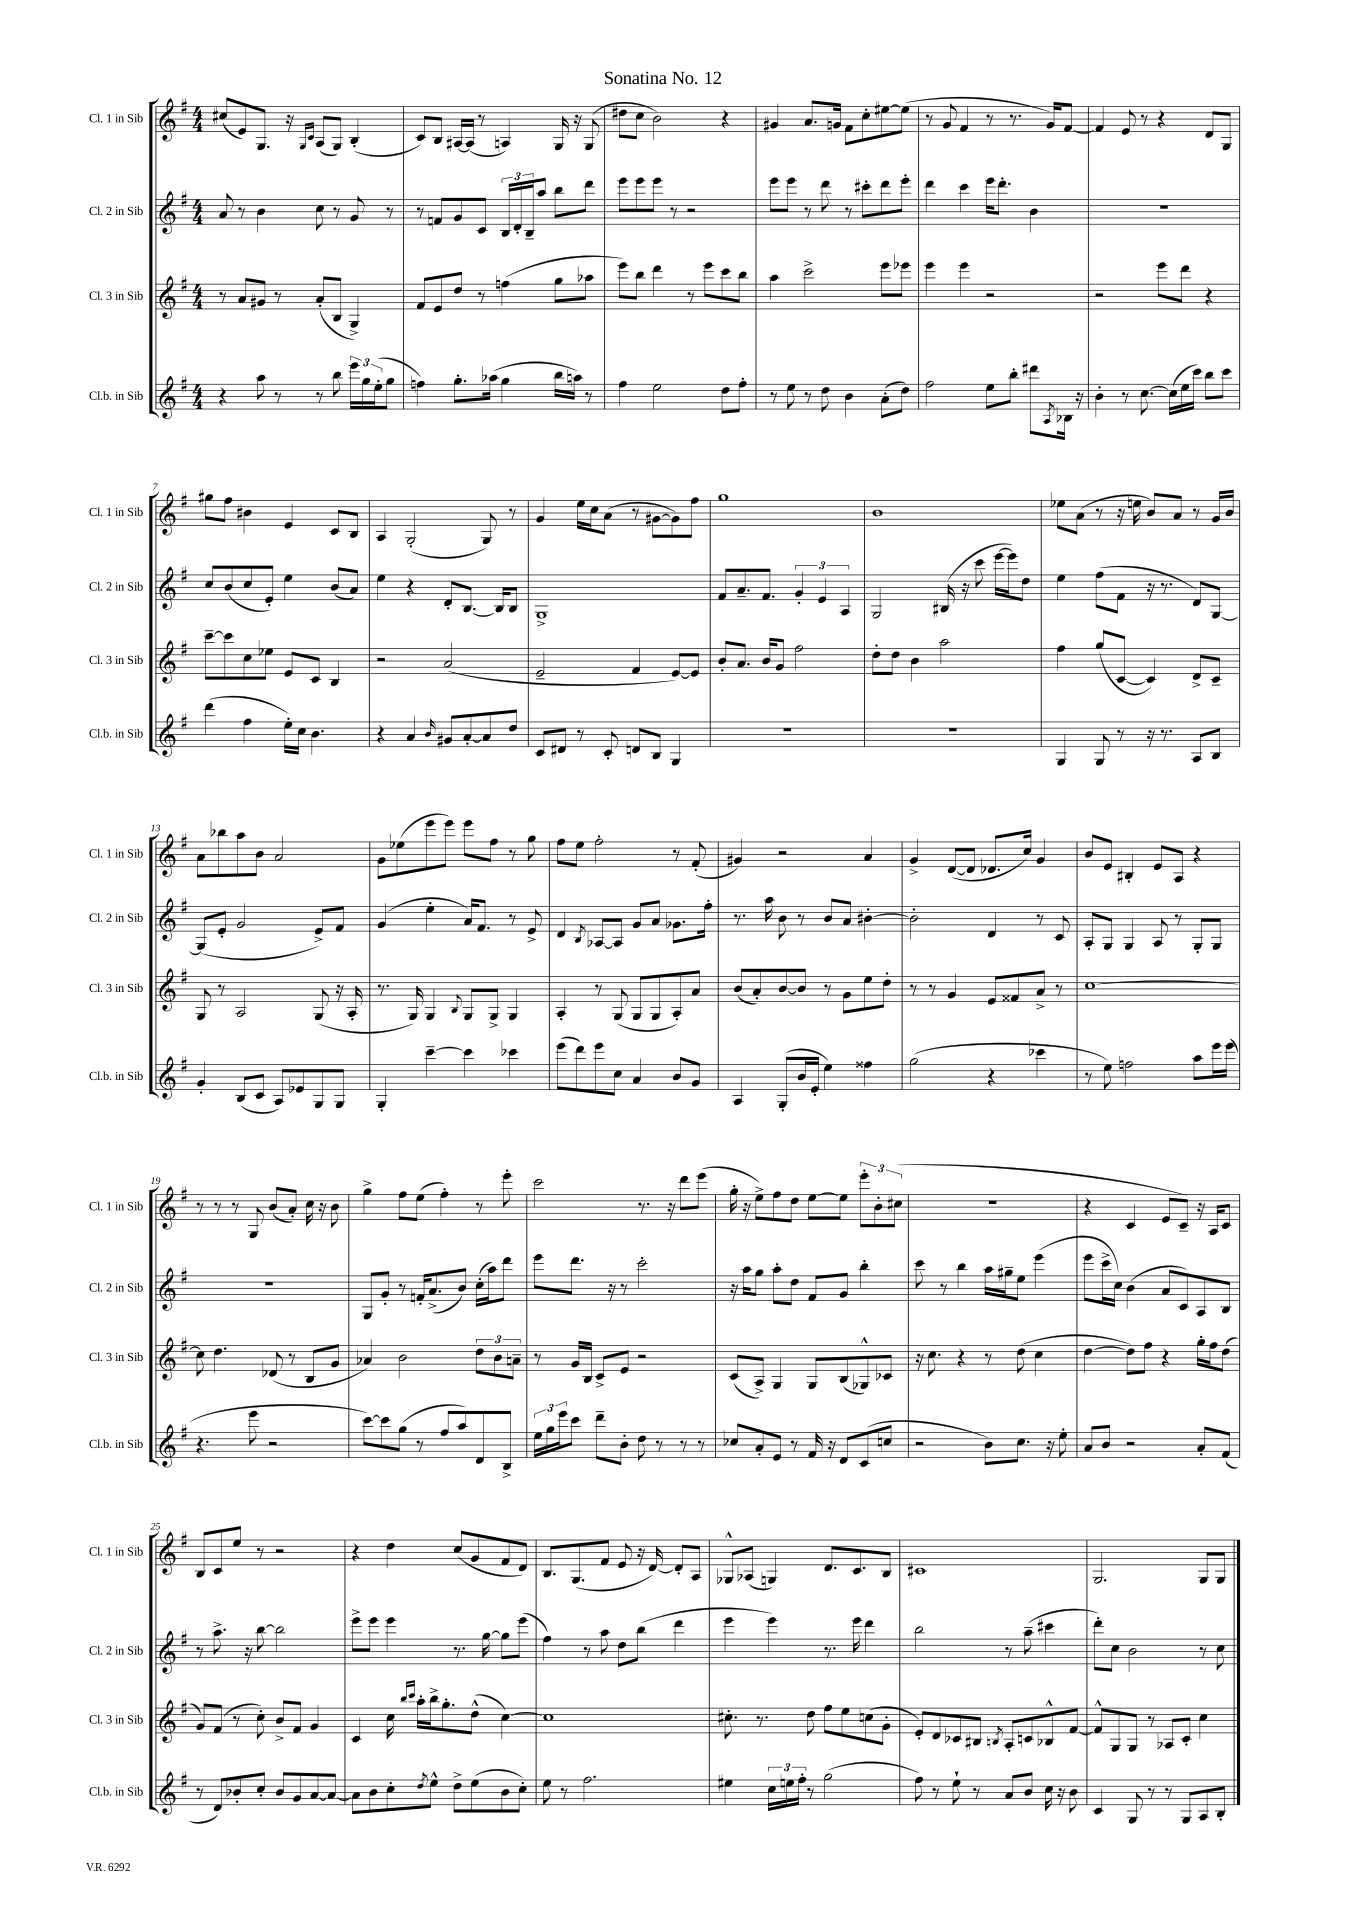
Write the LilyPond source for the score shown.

\header { title = "Sonatina No. 12" }
<<
\new StaffGroup <<
\new Staff = "s0" \with { instrumentName = "Cl. 1 in Sib" shortInstrumentName = "Cl. 1 in Sib" } {
    \clef treble \key g \major \numericTimeSignature \time 4/4
    cis''8( e'8) g8. r16 \grace { g16 c'16 } a8( g8) b4-.( |
    c'8) b8 ais16~ ais16( r8 a4) g16 r16 g8( |
    dis''8 c''8 b'2) r4 |
    gis'4 a'8. g'16 fis'8 c''8-. eis''8~ eis''8( |
    r8 g'8 fis'4 r8 r8. g'16) fis'8~ |
    fis'4 e'8 r8 r4 d'8 g8 |
    gis''8 fis''8 bis'4 e'4 c'8 b8 |
    a4 g2-.( g8) r8 |
    g'4 e''16 c''16 a'8( r8 gis'8~ gis'8) fis''8 |
    g''1 |
    b'1 |
    ees''8 a'8( r8 r16 e''16 b'8) a'8 r8 g'16 b'16 |
    a'8 bes''8 a''8 b'8 a'2 |
    g'8 ees''8( e'''8 e'''8) e'''8 fis''8 r8 g''8 |
    fis''8 e''8 fis''2-. r8 fis'8-.( |
    gis'4) r2 a'4 |
    g'4-> d'8~( d'8 des'8. c''16) g'4 |
    b'8 e'8 bis4-. e'8 a8 r4 |
    r8 r8 r8 g8 b'8( a'8-.) c''16 r16 b'8 |
    g''4-> fis''8 e''8( fis''4-.) r8 e'''8-. |
    c'''2 r8. r16 d'''8 e'''8( |
    g''16-. r16 e''8->) fis''8 d''8 e''8~ e''8 \tuplet 3/2 { e'''8-. b'8-. cis''8( } |
    R1 |
    r4 c'4 e'8 c'8--) r16 a16 c'8 |
    b8 c'8 e''8 r8 r2 |
    r4 d''4 c''8( g'8 fis'8 d'8) |
    b8. g8.( fis'8 e'8 r16 d'16~) d'8-. a8 |
    ges8-^ aes8( g4) d'8. c'8. b8 |
    cis'1 |
    g2. g8 g8 \bar "|." |
}
\new Staff = "s1" \with { instrumentName = "Cl. 2 in Sib" shortInstrumentName = "Cl. 2 in Sib" } {
    \clef treble \key g \major \numericTimeSignature \time 4/4
    a'8 r8 b'4 c''8 r8 g'8 r8 |
    r8 f'8 g'8 c'8 \tuplet 3/2 { b16 d'16-. b16-- } a''8 b''8 d'''8 |
    e'''8 e'''8 e'''8 r8 r2 |
    e'''8 e'''8 r8 d'''8 r8 cis'''8-. d'''8 e'''8-. |
    d'''4 c'''4 e'''16 d'''8.-. b'4 |
    R1 |
    c''8 b'8( c''8 e'8-.) e''4 b'8( a'8) |
    e''4 r4 d'8-. b8.~ b16 b8 |
    g1-> |
    fis'8 a'8.-- fis'8. \tuplet 3/2 { g'4-. e'4 a4 } |
    g2 bis16( r16 c'''8 e'''16~ e'''16) d''8 |
    e''4 fis''8( fis'8 r16 r8. d'8) g8~ |
    g8( e'8-. g'2 e'8->) fis'8 |
    g'4( e''4-. a'16) fis'8. r8 e'8-> |
    d'4 \acciaccatura { b8 } aes8~ aes8 g'8 a'8 ges'8. fis''16-. |
    r8. a''16 b'8 r8 b'8 a'8 bis'4~-. |
    bis'2-. d'4 r8 c'8 |
    a8-. g8 g4 a8 r8 g8-. g8 |
    R1 |
    g8 g'8-. r8 f'16-. a'8.->( b'8) c''16-.( a''16) d'''8 |
    e'''8 d'''8. r16 r8 c'''2-. |
    r16 a''16 g''8 a''8-. d''8 fis'8 g'8 b''4-. |
    c'''8 r8 b''4 a''16 gis''16-- e''8 e'''4( |
    e'''8 c'''16-> c''16) b'4( a'8 c'8) a8 b8 |
    r8 a''8.-> r16 b''8~ b''2 |
    e'''8-> e'''8 e'''4 r8. g''16~ g''8 e'''8( |
    fis''4) r8 a''8 d''8 b''8( d'''4 |
    e'''4 e'''4) r8. e'''16 d'''4 |
    b''2 r8 a''8--( cis'''4 |
    d'''8-.) c''8 b'2 r8 c''8 \bar "|." |
}
\new Staff = "s2" \with { instrumentName = "Cl. 3 in Sib" shortInstrumentName = "Cl. 3 in Sib" } {
    \clef treble \key g \major \numericTimeSignature \time 4/4
    r8 a'8 gis'8 r8 a'8-.( b8 g4->) |
    fis'8 e'8 d''8 r8 f''4( g''8 aes''8 |
    e'''8) b''8 d'''4 r8 e'''8 c'''8 b''8 |
    a''4 c'''2-> e'''8 ees'''8 |
    e'''4 e'''4 r2 |
    r2 e'''8 d'''8 r4 |
    c'''8~-- c'''8 c''8 ees''8 e'8 c'8 b4 |
    r2 a'2( |
    e'2-- fis'4 e'8~) e'8 |
    b'8-. a'8. b'16 g'8 fis''2 |
    d''8-. d''8 b'4 a''2 |
    fis''4 g''8( c'8~ c'4) d'8-> c'8-- |
    g8 r8 a2 g8( r16 a16-. |
    r8. g16) g4 \appoggiatura { b8 } g8 g8-> g4 |
    a4-. r8 g8( g8 g8 a8-.) a'8 |
    b'8( a'8-.) b'8~ b'8 r8 g'8 e''8 d''8-. |
    r8 r8 g'4 e'8 fisis'8 a'8-> r8 |
    c''1~ |
    c''8 d''4. des'8( r8 b8 g'8 |
    aes'4) b'2 \tuplet 3/2 { d''8 b'8 a'8-- } |
    r8 g'16 b16 c'8-> e'8 r2 |
    c'8( a8->) g4 g8 b8( ges8-^) ces'8 |
    r16 c''8. r4 r8 d''8( c''4 |
    d''4~ d''8) fis''8 r4 g''16-. fis''16 d''8( |
    g'8) fis'8( r8 c''8-.) b'8-> fis'8 g'4 |
    c'4 c''16 \grace { b''16 c'''16 } a''16-. b''16-> g''8.-. d''8-^( c''4~) |
    c''1 |
    cis''8.-. r8. d''8 fis''8 e''8 c''8( g'8-. |
    e'8-.) d'8 ces'8 bis8 \acciaccatura { b8 } a8-. c'8 bes8-^ fis'8~ |
    fis'8-^ g8 g8 r8 aes8 c'8-. c''4 \bar "|." |
}
\new Staff = "s3" \with { instrumentName = "Cl.b. in Sib" shortInstrumentName = "Cl.b. in Sib" } {
    \clef treble \key g \major \numericTimeSignature \time 4/4
    r4 a''8 r8 r8 b''8 \tuplet 3/2 { e'''16 g''16 e''16-.( } g''8 |
    f''4) g''8.-. aes''16( g''4 b''16 a''16) r8 |
    fis''4 e''2 d''8 fis''8-. |
    r8 e''8 r8 d''8 b'4 a'8-.( d''8) |
    fis''2 e''8 b''8-. dis'''8 \acciaccatura { a8 } bes16 r16 |
    b'4-. r8 c''8.~ c''16( e''16 c'''16) b''8 c'''8 |
    d'''4( fis''4 e''16-.) c''16 b'4. |
    r4 a'4 \grace { b'16 } gis'8 a'8~-. a'8 d''8 |
    c'8 dis'8 r8 c'8-. d'8 b8 g4 |
    R1 |
    R1 |
    g4 g8 r8 r16 r8. a8 b8 |
    g'4-. b8( c'8 a8) ees'8 g8 g8 |
    g4-. c'''4~-- c'''4 ces'''4 |
    e'''8( d'''8) e'''8 c''8 a'4 b'8 g'8 |
    a4 g8-.( b'16 e'16-. e''4) fisis''4 |
    g''2( r4 ces'''4 |
    r8 e''8) f''2 a''8 e'''16 e'''16( |
    r4. e'''8 r2 |
    c'''8~) c'''8 g''8( r8 fis''8 a''8) d'8 b8-> |
    \tuplet 3/2 { e''16 g''16 e'''16 } c'''8 d'''8-- b'8-. d''8 r8 r8 r8 |
    ces''8 a'8-. e'8 r8 fis'16 r16 d'8 c'8( c''8 |
    r2 b'8) c''8. r16 e''8-. |
    a'8 b'8 r2 a'8-. fis'8( |
    r8 d'8) bes'8-. c''8-. bes'8 g'8 a'8~ a'8~ |
    a'8 b'8 c''8-. \acciaccatura { d''8 } e''8-^ d''8-> e''8( b'8 c''8-.) |
    e''8 r8 fis''2. |
    eis''4 \tuplet 3/2 { c''16 e''16 fis''16-. } r8 g''2( |
    fis''8) r8 e''8-! r8 a'8 b'8 c''16 r16 b'8 |
    c'4 g8 r8 r8 g8 a8 b8-. \bar "|." |
}
>>
>>
